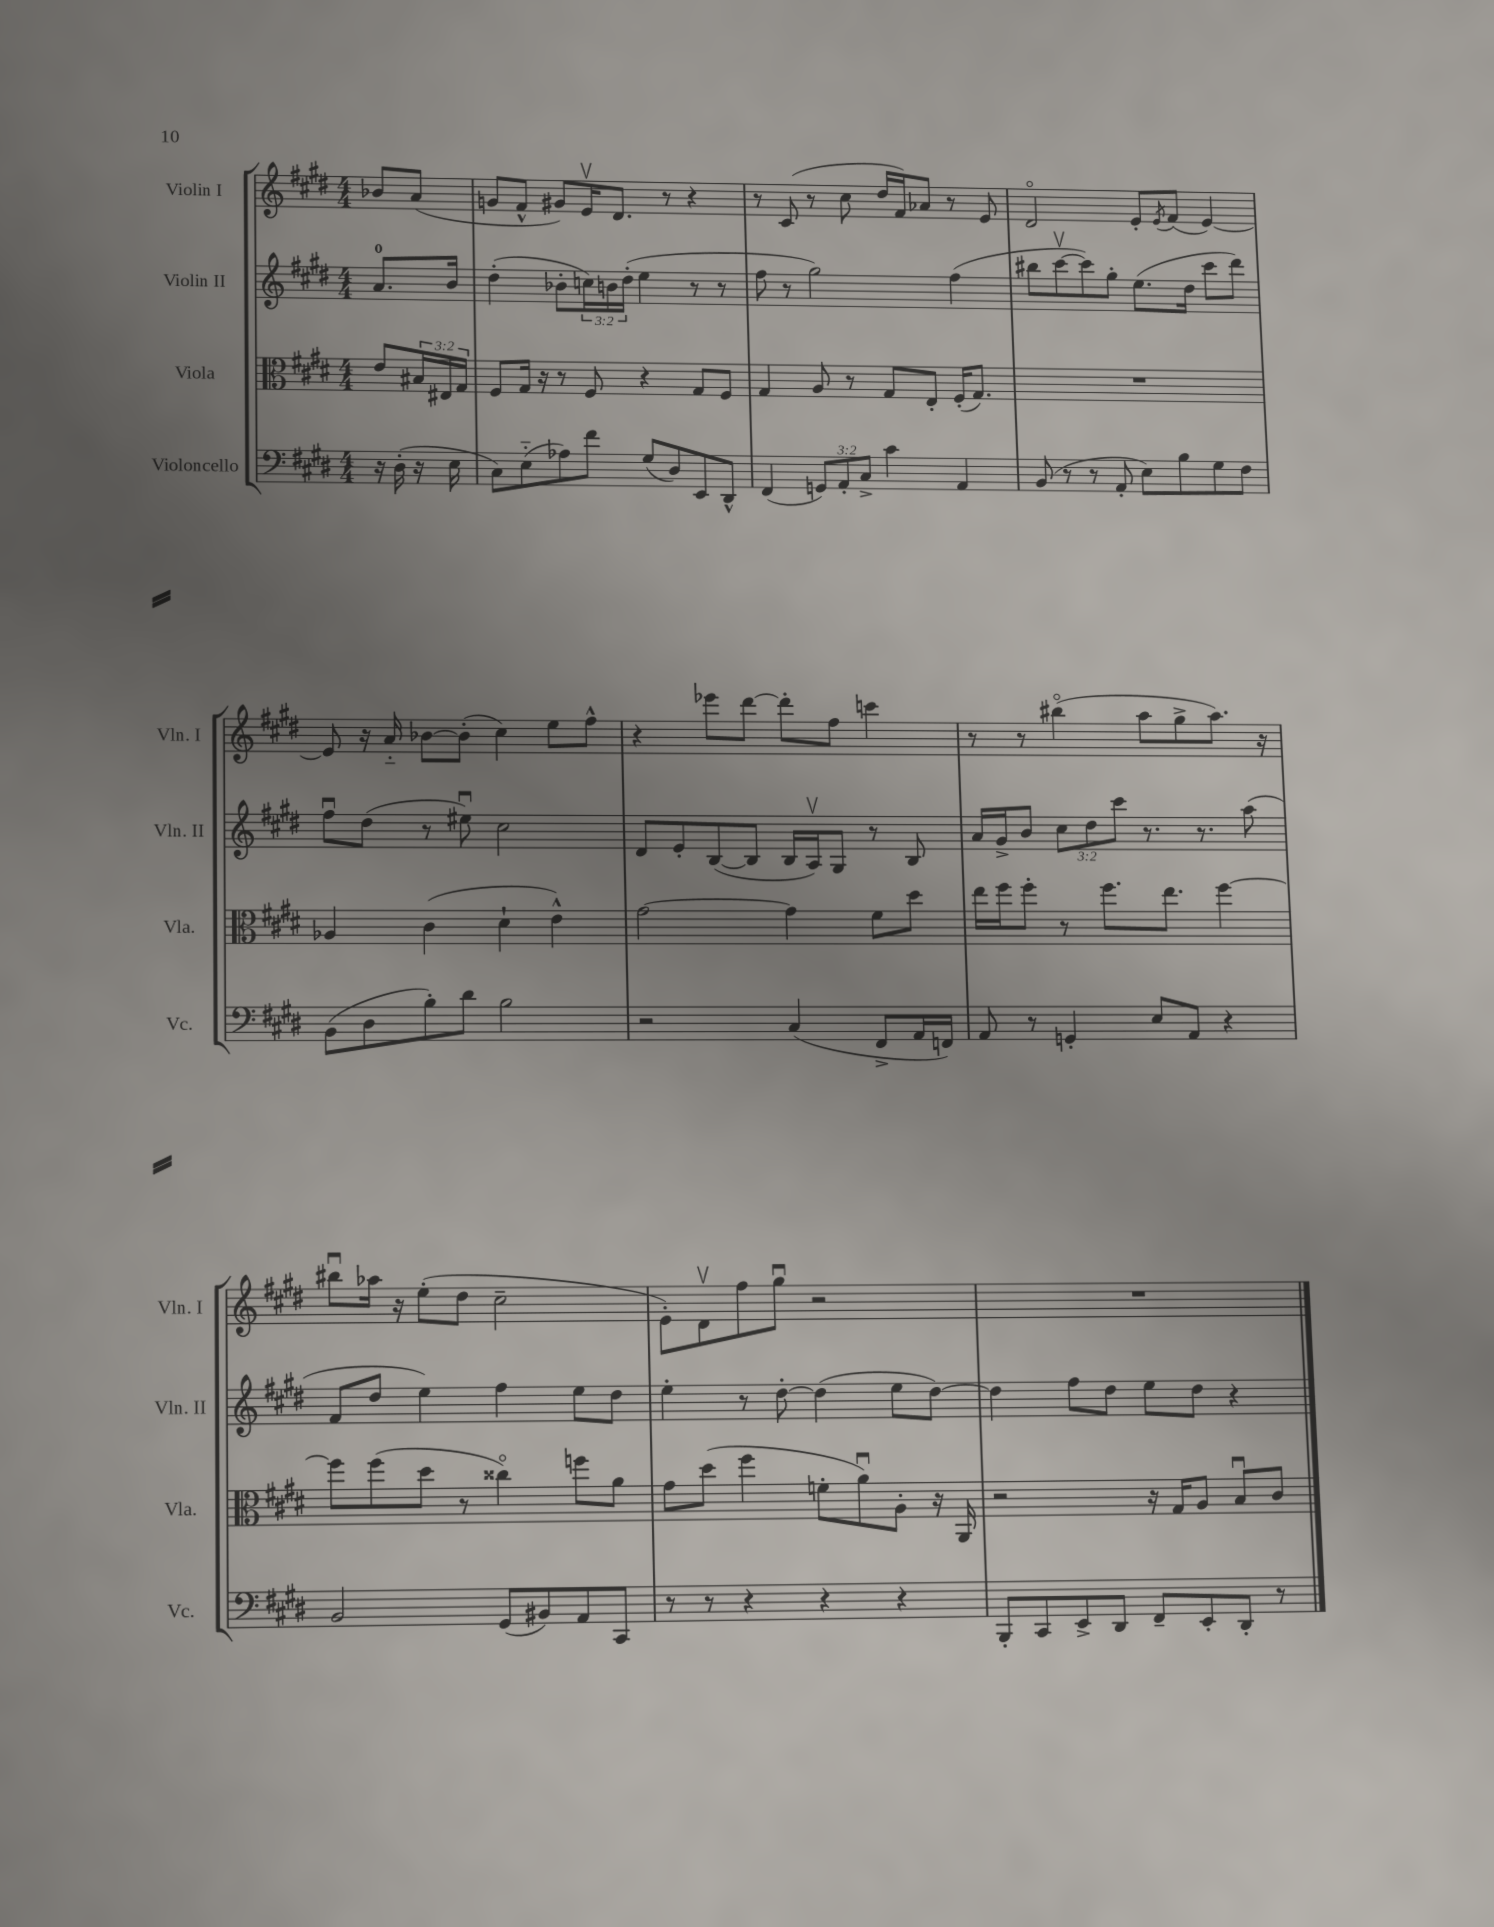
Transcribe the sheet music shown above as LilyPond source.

<<
\new StaffGroup <<
\new Staff = "s0" \with { instrumentName = "Violin I" shortInstrumentName = "Vln. I" } {
    \clef treble \key e \major \numericTimeSignature \time 4/4 \partial 4
    bes'8 a'8( |
    g'8 fis'8-^ gis'8) e'16\upbow dis'8. r8 r4 |
    r8 cis'8( r8 cis''8 dis''16 fis'16) aes'8 r8 e'8 |
    dis'2\flageolet e'8-. \acciaccatura { e'8 } fis'8( e'4~) |
    e'8 r16 a'16-_ bes'8~ bes'8-.( cis''4) e''8 fis''8-^ |
    r4 ees'''8 dis'''8~ dis'''8-. fis''8 c'''4 |
    r8 r8 bis''4\flageolet( a''8 gis''8-> a''8.) r16 |
    bis''8\downbow aes''16 r16 e''8-.( dis''8 cis''2-- |
    e'8-.) dis'8\upbow fis''8 gis''8\downbow r2 |
    R1 \bar "|." |
}
\new Staff = "s1" \with { instrumentName = "Violin II" shortInstrumentName = "Vln. II" } {
    \clef treble \key e \major \numericTimeSignature \time 4/4 \override Staff.TupletNumber.text = #tuplet-number::calc-fraction-text \partial 4
    a'8.-0 b'16 |
    dis''4-.( bes'8-. \tuplet 3/2 { c''16) b'16 dis''16-.( } e''4 r8 r8 |
    fis''8 r8 gis''2) fis''4( |
    bis''8 cis'''8~\upbow cis'''8) gis''8-. e''8.( dis''16 cis'''8 dis'''8) |
    fis''8\downbow dis''8( r8 eis''8\downbow) cis''2 |
    dis'8 e'8-. b8~( b8 b16 a16\upbow) gis8 r8 b8 |
    a'16 gis'16-> b'8 \tuplet 3/2 { cis''8 dis''8 cis'''8 } r8. r8. a''8( |
    fis'8 dis''8 e''4) fis''4 e''8 dis''8 |
    e''4-. r8 dis''8~-. dis''4( e''8 dis''8~) |
    dis''4 fis''8 dis''8 e''8 dis''8 r4 \bar "|." |
}
\new Staff = "s2" \with { instrumentName = "Viola" shortInstrumentName = "Vla." } {
    \clef alto \key e \major \numericTimeSignature \time 4/4 \override Staff.TupletNumber.text = #tuplet-number::calc-fraction-text \partial 4
    e'8 \tuplet 3/2 { bis16 eis16 gis16 } |
    fis8 gis16 r16 r8 fis8 r4 gis8 fis8 |
    gis4 a8 r8 gis8 e8-. fis16-.( gis8.) |
    R1 |
    aes4 cis'4( dis'4-! e'4-^) |
    gis'2~ gis'4 fis'8 dis''8 |
    e''16 fis''16 fis''8-. r8 fis''8. e''8. fis''4~ |
    fis''8 fis''8( dis''8 r8 cisis''4\flageolet) f''8 a'8 |
    gis'8 dis''8( fis''4 f'8-. a'8\downbow) a8-. r16 a,16 |
    r2 r16 gis16 a8 b8\downbow cis'8 \bar "|." |
}
\new Staff = "s3" \with { instrumentName = "Violoncello" shortInstrumentName = "Vc." } {
    \clef bass \key e \major \numericTimeSignature \time 4/4 \override Staff.TupletNumber.text = #tuplet-number::calc-fraction-text \partial 4
    r16 dis16-.( r16 e16 |
    cis8) e8-_( aes8) fis'8 gis8( dis8) e,8 dis,8-^ |
    fis,4( \tuplet 3/2 { g,8) a,8-. cis8-> } cis'4 a,4 |
    b,8( r8 r8 a,8-. e8) b8 gis8 fis8 |
    b,8( dis8 b8-.) dis'8 b2 |
    r2 cis4( fis,8-> a,16 f,16) |
    a,8 r8 g,4-. e8 a,8 r4 |
    b,2 gis,8( bis,8) a,8 cis,8 |
    r8 r8 r4 r4 r4 |
    b,,8-. cis,8 e,8-> dis,8 fis,8-- e,8-. dis,8-. r8 \bar "|." |
}
>>
>>
\layout { \context { \Score \remove "Bar_number_engraver" } }
